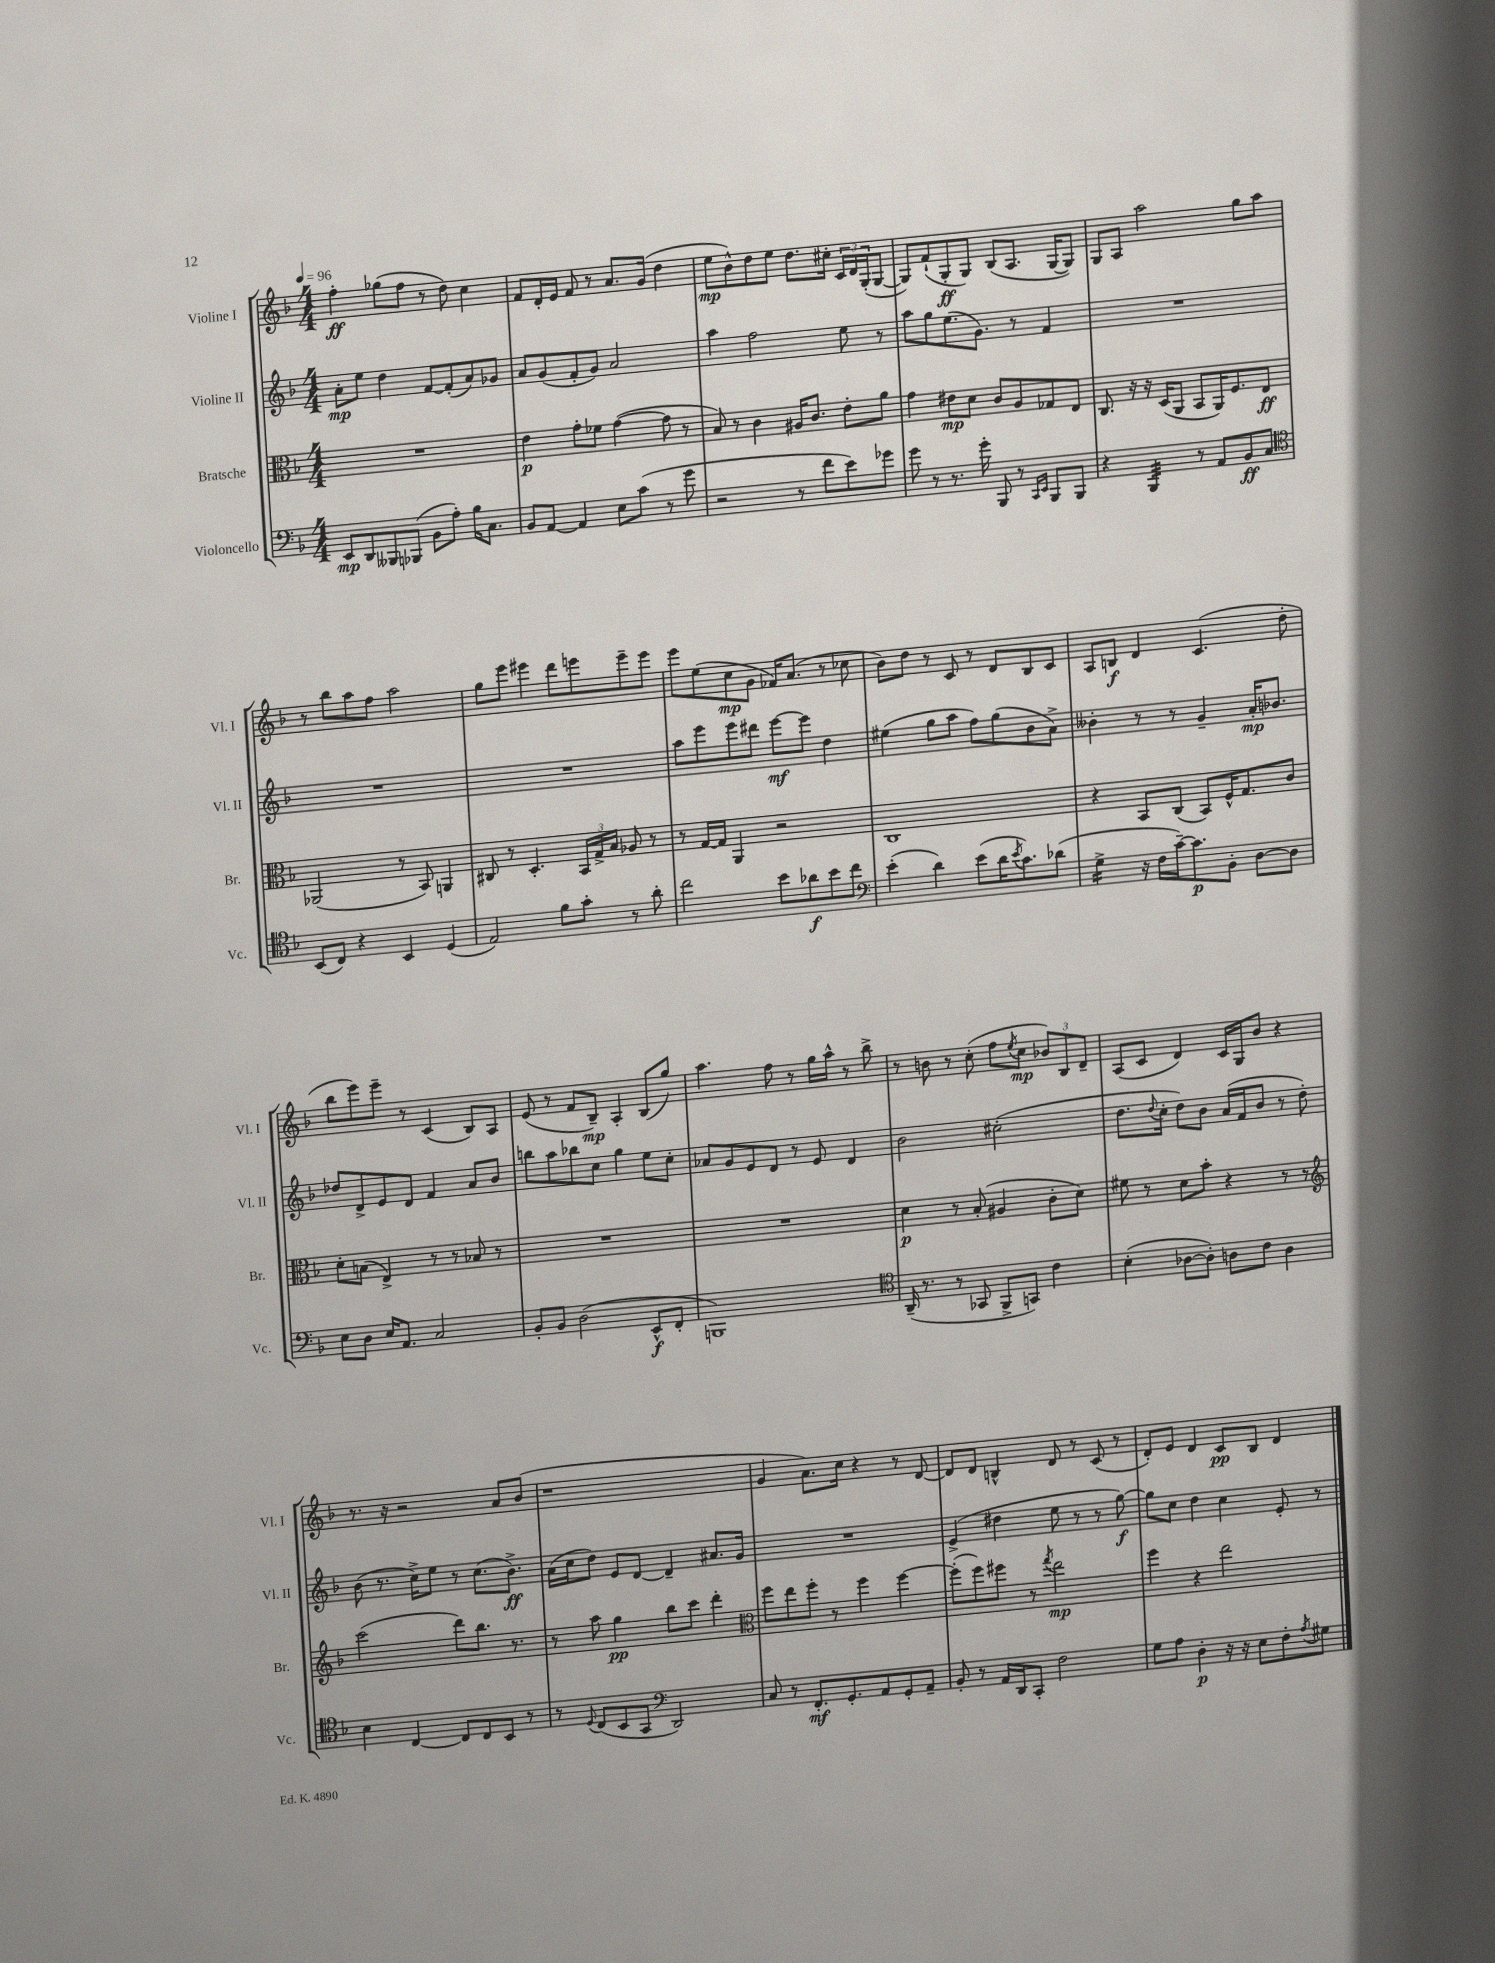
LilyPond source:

<<
\new StaffGroup <<
\new Staff = "s0" \with { instrumentName = "Violine I" shortInstrumentName = "Vl. I" } {
    \clef treble \key f \major \numericTimeSignature \time 4/4 \tempo 4 = 96
    f''4-.\ff ges''8( f''8 r8 d''8) c''4 |
    f'8 d'16-. e'16 f'8 r8 a'8. g'16( d''4 |
    e''8\mp bes'8-^) d''8 e''8 d''8. cis''16-. \tuplet 3/2 { c'16 d'16 g16-.( } g8~ |
    g8) f'8-!( g8-.\ff g8) bes8( a8. g16~ g8) |
    g8 a8 a''2 g''8 a''8 |
    r8 bes''8 a''8 f''8 a''2 |
    g''8 e'''8 eis'''4 d'''8 e'''8 e'''8-- e'''8 |
    e'''8 e''8( c''8\mp g'8 fes'16) a'8.( r8 ces''8 |
    bes'8) d''8 r8 c'8 r8 d'8 bes8 c'8 |
    a8 b8\f d'4 c'4.( d''8-. |
    bes''8 e'''8) e'''8-- r8 c'4( bes8) a8 |
    e'8( r8 f'8 bes8--\mp) a4-. bes8( g''8) |
    a''4. f''8 r8 g''16 a''16-^ r8 bes''8-> |
    r8 b'8 r8 c''8-.( f''8 \acciaccatura { e''8 } c''8\mp \tuplet 3/2 { bes'8) bes8 d'8-- } |
    a8( c'8 d'4) c'16 g16 bes'8 r4 |
    r8. r16 r2 a'8 bes'8( |
    r1 |
    g'4 a'8.) c''16 r4 r8 d'8~ |
    d'8 d'8 b4-^ d'8 r8 c'8( r8 |
    d'8-.) e'8 d'4 c'8\pp bes8 d'4 \bar "|." |
}
\new Staff = "s1" \with { instrumentName = "Violine II" shortInstrumentName = "Vl. II" } {
    \clef treble \key f \major \numericTimeSignature \time 4/4
    a'8-.\mp e''8 d''4 f'8~ f'8-.( a'8) ges'8 |
    a'8 g'8( f'8-. g'8) a'2 |
    a''4 f''2 e''8 r8 |
    a''8 g''8 e''8.( g'8.) r8 f'4 |
    R1 |
    R1 |
    R1 |
    a''8 e'''8 e'''8 dis'''8 e'''8~\mf e'''8 d''4 |
    eis''4( g''8 a''8 f''8) g''8( bes'8 a'8->) |
    beses'4-. r8 r8 g'4-- a'16-.\mp bes'8. |
    des''8 d'8-> e'8 d'8 f'4 a'8 bes'8 |
    b''8 a''8 bes''8 c''8 g''4 e''8 c''8-. |
    aes'8 g'8 e'8 d'8 r8 e'8 d'4 |
    bes'2 cis''2-.( |
    d''8. \appoggiatura { d''8 } c''16-. d''8) bes'8 a'16( f'16 bes'8 r8 d''8-.) |
    bes'8( r8. c''16->) e''8 r8 c''8.( bes'8.->\ff) |
    a'16( c''16 d''8) e'8 d'8~ d'4-- ais'8. g'16 |
    R1 |
    e'4->( dis''4 e''8 r8 r8 g''8~\f) |
    g''8 c''8 d''4 c''4 e'8-. r8 \bar "|." |
}
\new Staff = "s2" \with { instrumentName = "Bratsche" shortInstrumentName = "Br." } {
    \clef alto \key f \major \numericTimeSignature \time 4/4
    R1 |
    e'4\p g'8-. fes'8 g'4~( g'8 r8 |
    bes8) r8 c'4 ais16 c'8. e'8-. a'8 |
    g'4 eis'8\mp d'8 c'8 a8 ges8 e8 |
    c8. r16 r16 d16( a,8 bes,8 a,16) f8. e8\ff |
    aes,2( r8 bes,8) a,4 |
    cis8 r8 d4.-. \tuplet 3/2 { bes,16 g16-> bes16 } aes8 r8 |
    r8 g16~ g16 a,4 r2 |
    c1 |
    r4 bes,8 c8( bes,8) f16-^ g8. c'8 |
    d'8-. b8( e4->) r8 r8 bes8 r8 |
    R1 |
    R1 |
    d'4\p r8 bes8-.( ais4 c'8-. d'8) |
    fis'8 r8 d'8 bes'8-. r4 r8 r8 |
    \clef treble c'''2( d'''8) bes''8. r8. |
    r8 a''8 g''4\pp bes''8 c'''8 d'''4-. |
    \clef alto f''8 e''8 f''8-. r8 f''4 f''4~ |
    f''8-.( f''8) fis''8 r8 \acciaccatura { g''8 } e''2\mp |
    f''4 r4 e''2 \bar "|." |
}
\new Staff = "s3" \with { instrumentName = "Violoncello" shortInstrumentName = "Vc." } {
    \clef bass \key f \major \numericTimeSignature \time 4/4
    e,8\mp d,8 beses,,8 bes,,8( bes,8 a8-.) bes16 c8. |
    bes,8 a,8~ a,4 e8 c'8( r8 g'8 |
    r2 r8 f'8 e'8) ges'8 |
    g'8 r8 r8. g'16-. bes,,8 r8 \grace { c,16 e,16 } bes,,8 bes,,8 |
    r4 bes,,4:32 r8 a,8 bes,8\ff c8 |
    \clef tenor bes,8( c8) r4 bes,4 d4( |
    e2) f'8 g'8-. r8 a'8-. |
    c''2 bes'8 aes'8\f bes'8 c''8 |
    \clef bass e'4-.( d'4) e'8( d'16 \acciaccatura { e'8 } c'8.) des'8( |
    g4:16-> r16 f16 c'16~--) c'8.\p bes,8-. d8~ d8 |
    e8 d8 e16 a,8. c2 |
    bes,8-. bes,8 d2( e,8-^\f f,8-. |
    b,,1) |
    \clef tenor a,16--( r8. r8 ges,8 f,8-> g,8) c'4 |
    bes4-.( aes8~ aes8-.) a8 c'8 a4 |
    bes4 c4~ c8 c8 bes,8 r8 |
    r8 \appoggiatura { d8 } c8( bes,8 g,8 \clef bass d,2) |
    c8 r8 f,8.-.\mf g,8.-. a,8 g,8-. a,8-- |
    bes,8-. r8 a,16 d,16 c,8-. f2 |
    g8 a8 d4-.\p r16 r16 e8 f8-. \acciaccatura { a8 } gis8 \bar "|." |
}
>>
>>
\layout { \context { \Score \remove "Bar_number_engraver" } }
